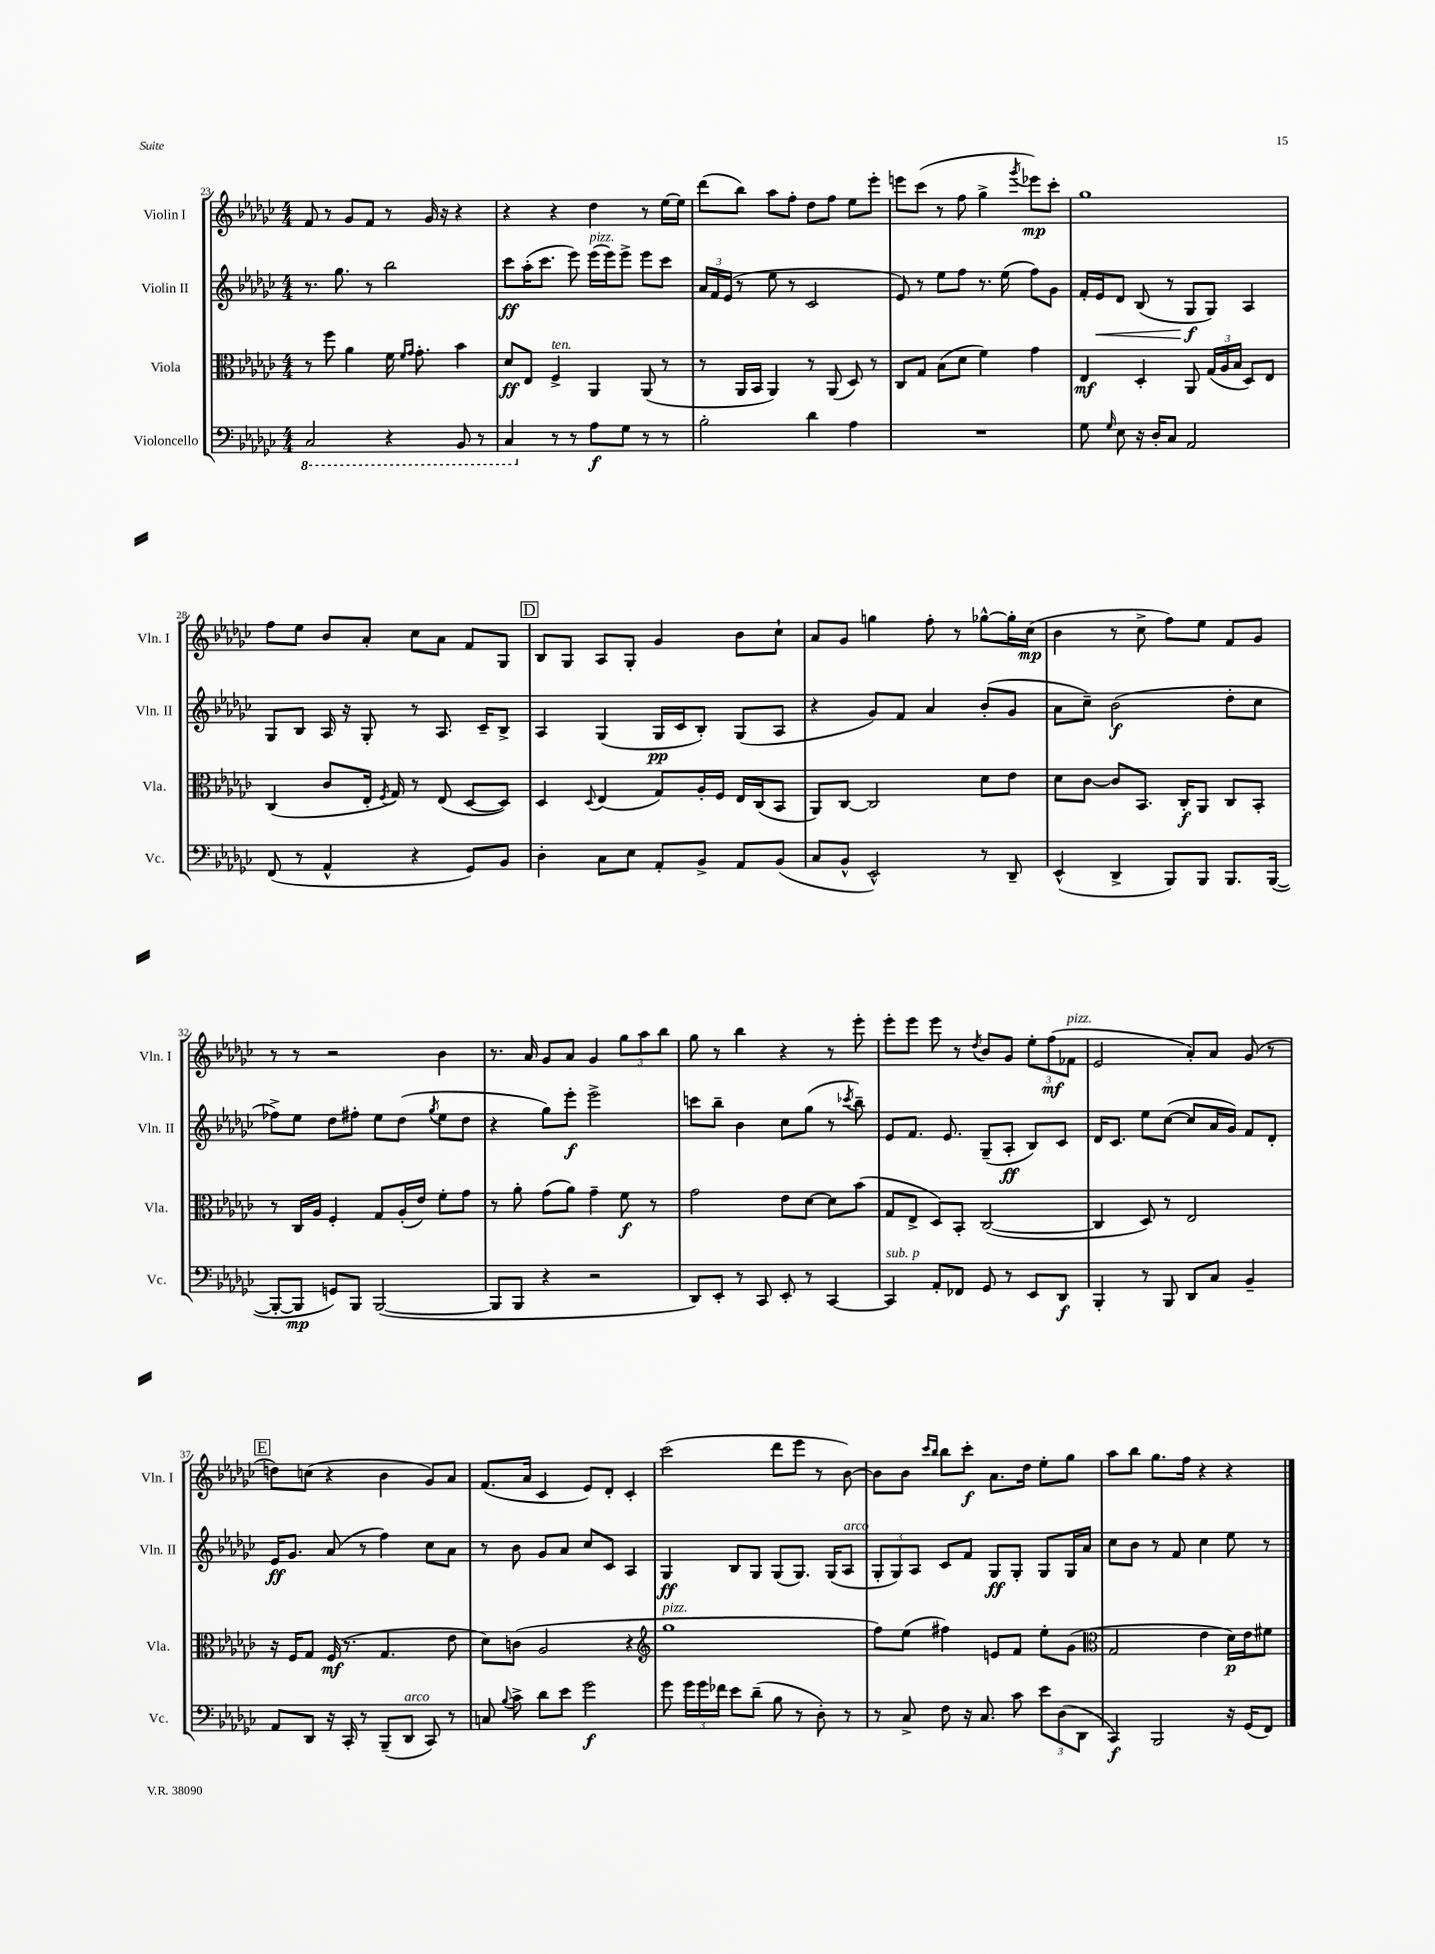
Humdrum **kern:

**kern	**kern	**kern	**kern
*staff4	*staff3	*staff2	*staff1
*clefF4	*clefC3	*clefG2	*clefG2
*k[b-e-a-d-g-c-]	*k[b-e-a-d-g-c-]	*k[b-e-a-d-g-c-]	*k[b-e-a-d-g-c-]
*M4/4	*M4/4	*M4/4	*M4/4
2CC-/	8r	8.r	8f/
.	8ff\	.	8r
.	.	8.gg-\	.
.	4a-\	.	8g-/L
.	.	8r	8f/J
4r	16f\	2bb-\	8r
.	16qqf/LL	.	.
.	16qqg-/JJ	.	.
.	8.g-'\	.	.
.	.	.	16g-/
.	.	.	16r
8BBB-/	4b-\	.	4r
8r	.	.	.
=	=	=	=
4CC-/	8d-/L	8ccc-\L	4r
.	8E-/J	(16aa-'\K	.
.	.	8.ccc-\J	.
8r	4F^/	.	4r
8r	.	8eee-\)	.
8A-\L	4AA-/	(16eee-\LL	4dd-\
.	.	16eee-\J)	.
8G-\J	.	8eee-^\J	.
8r	(8AA-/	8eee-\L	8r
8r	8r	8ccc-\J	[16ee-\LL
.	.	.	16ee-\]JJ
=	=	=	=
2B-'\	8r	24a-/LL	(8ddd-\L
.	.	24f/	.
.	.	(24e-/JJ	.
.	16AA-/LL	8r	8bb-\J)
.	16BB-/JJ	.	.
.	4AA-/)	8ee-\	8aa-\L
.	.	8r	8ff'\J
4d-\	8r	2c-/	8dd-\L
.	(8AA-/	.	8ff\J
4A-\	8D-/)	.	8ee-\L
.	8r	.	8eee-'\J
=	=	=	=
1r	8C-/L	8e-/)	8eee\L
.	8G-/J	8r	(8ccc-\J
.	(8B-\L	8ee-\L	8r
.	8d-\J	8ff\J	8ff\
.	4f\)	8.r	4gg-^\
.	.	(16ee-\	.
.	.	.	8qggg-/
.	4g-\	8ff\L)	8eee-\L)
.	.	8g-\J	8ccc-'\J
=	=	=	=
8G-\	4E-/	16f'/LL	1gg-
.	.	16e-/J	.
16qqG-/	.	.	.
8E-\	.	8d-/J	.
16r	4D-'/	(8B-/	.
16D-'/LK	.	.	.
8C-/J	.	8r	.
2AA-/	8AA-/	8G-/L	.
.	(24G-/LL	8G-/J)	.
.	24A-/	.	.
.	24B-/JJ	.	.
.	8D-/L)	4A-/	.
.	8E-/J	.	.
=	=	=	=
(8FF/	(4C-/	8G-/L	8ff\L
8r	.	8B-/J	8ee-\J
4AA-^^/	8c-/L	16A-/	8b-/L
.	.	16r	.
.	16E-'/Jk	8G-'/	8a-'/J
.	8qF/	.	.
.	16G-/)	.	.
4r	8r	8r	8cc-\L
.	(8E-/	8.A-/	8a-\J
8GG-/L)	[8D-/L	.	8f/L
.	.	16c-~/LK	.
8BB-/J	8D-/]J)	8B-^/J	8G-/J
=	=	=	=
4D-'\	4D-/	4A-/	8B-/L
.	.	.	8G-/J
.	8qqD-/	.	.
8C-\L	(4E-/	(4G-/	8A-/L
8E-\J	.	.	8G-'/J
8AA-'/L	8G-/L)	16G-/LL	4g-/
.	.	16c-/J	.
8BB-^/J	16A-'/L	8B-'/J)	.
.	16F/JJ	.	.
8AA-/L	16E-/LL	(8G-/L	8b-\L
.	(16C-/J	.	.
(8BB-/J	8BB-/J	8A-/J	8cc-`\J
=	=	=	=
8C-/L	8AA-/L)	4r	8a-/L
8BB-^^/J	[8C-/J	.	8g-/J
2EE-^^/)	2C-/]	8g-/L)	4gg\
.	.	8f/J	.
.	.	4a-/	8ff'\
.	.	.	8r
8r	8d-\L	(8b-'/L	[8gg-^^\L
8DD-~/	8e-\J	8g-/J	16gg-'\]L
.	.	.	(16cc-\JJ
=	=	=	=
(4EE-^^/	8d-\L	8a-\L	4b-\
.	[8c-\J	8cc-~\J)	.
4DD-^/	8c-/]L	(2b-\	8r
.	8.BB-/J	.	8cc-^\
8BBB-/L)	.	.	8ff\L)
.	16C-'/LK	.	.
8BBB-/J	8AA-/J	.	8ee-\J
8.BBB-/L	8C-/L	8dd-'\L	8f/L
.	8BB-'/J	8cc-\J	8g-/J
([16BBB-/Jk	.	.	.
=	=	=	=
8BBB-'/_L	8r	8ff-^\L)	8r
8BBB-/]J	16C-/LL	8ee-\J	8r
.	16A-/JJ	.	.
8GG/L)	4F'/	8dd-\L	2r
8BBB-/J	.	8ff#'\J	.
([2BBB-/	8G-/L	8ee-\L	.
.	(16A-'/L	(8dd-\J	.
.	16e-/JJ)	.	.
.	.	8qgg-/	.
.	8f'\L	8ee-\L	4b-\
.	8g-\J	8dd-\J	.
=	=	=	=
8BBB-/]L	8r	4r	8.r
8BBB-/J	8a-'\	.	.
.	.	.	16a-/
4r	(8g-\L	8gg-\L)	8g-/L
.	8a-\J)	8eee-'\J	8a-/J
2r	4g-~\	2eee-^\	4g-/
.	8f\	.	12gg-\L
.	.	.	12aa-\
.	8r	.	.
.	.	.	12bb-\J
=	=	=	=
8DD-/L)	2g-\	8ccc\L	8gg-\
8EE-'/J	.	8bb-~\J	8r
8r	.	4b-\	4bb-\
8CC-/	.	.	.
8EE-'/	8e-\L	8cc-\L	4r
8r	[8d-\J	(8gg-\J	.
[4CC-/	8d-\]L	8r	8r
.	.	8qccc-/	.
.	(8b-\J	8bb-~\)	8eee-'\
=	=	=	=
4CC-/]	8G-/L	8e-/L	8eee-'\L
.	8E-^/J	8.f/J	8eee-\J
8AA-'/L	8D-/L)	.	8eee-\
.	.	8.e-/	.
8FF-/J	8BB-'/J	.	8r
.	.	.	8qdd-/
8GG-/	([2C-/	(8G-~/L	8b-/L
8r	.	8A-'/J	8g-/J
8EE-/L	.	8B-/L)	12ee-'\L
.	.	.	(12ff\
8DD-/J	.	8c-/J	.
.	.	.	12f-\J
=	=	=	=
4BBB-'/	4C-/]	16d-/LK	2e-/
.	.	8.c-/J	.
8r	8D-/)	8ee-\L	.
8BBB-/	8r	([8cc-\J	.
8DD-/L	2E-/	8cc-/]L	8a-'/L)
8C-/J	.	16a-/L	8a-/J
.	.	16g-/JJ)	.
4BB-~/	.	8f/L	(8g-/
.	.	8d-'/J	8r
=	=	=	=
8AA-/L	16r	16e-/LK	8dd\L)
.	16F/LK	8.g-/J	.
8DD-/J	8G-/J	.	(8cc\J
16r	(16F/	(8a-/	4r
16CC-'/	8.r	.	.
8r	.	8r	.
(8BBB-~/L	4.G-/	4ff\)	4b-\
8DD-/J	.	.	.
8CC-/)	.	8cc-\L	8g-/L)
8r	8e-\	8a-\J	8a-/J
=	=	=	=
8C/	8d-\L)	8r	(8.f/L
8qqB-/	.	.	.
8c-^\	(8c\J	8b-\	.
.	.	.	16a-/Jk
8d-\L	2A-/	8g-/L	4c-/
8e-\J	.	8a-/J	.
2g-\	.	8cc-/L	8e-/L)
.	.	8c-/J	8d-'/J
.	4r	4A-/	4c-'/
=	=	=	=
*	*clefG2	*	*
8g-\	1gg-	4G-/	(2ccc-\
24g-\LL	.	.	.
24g-\	.	.	.
24f-\JJ	.	.	.
8e-\L	.	8B-/L	.
(8d-~\J	.	8G-/J	.
8B-\	.	(8G-/L	8ddd-\L
8r	.	8.G-/J)	8eee-\J
8D-'\)	.	.	8r
.	.	(16G-/LK	.
8r	.	8A-/J	[8b-\)
=	=	=	=
8r	8ff\L)	12G-'/L	8b-\]L
.	.	12G-/)	.
8C-^/	(8ee-\J	.	8b-\J
.	.	12A-/J	.
.	.	.	16qqccc-/LL
.	.	.	16qqbb-/JJ
8F\	4ff#\)	8c-/L	8bb-\L
16r	.	8f/J	8ccc-'\J
8.C-/	.	.	.
.	8e/L	8G-/L	8.a-\L
8c-\	8f/J	8G-'/J	.
.	.	.	16dd-\Jk
12e-\L	8ee-'\L	8G-/L	8ee-'\L
(12D-\	.	.	.
.	(8g-\J	16G-/L	8gg-\J
12DD-\J	.	.	.
.	.	16a-/JJ	.
=	=	=	=
*	*clefC3	*	*
4CC-/)	2G-/	8cc-\L	8aa-\L
.	.	8b-\J	8bb-\J
2BBB-/	.	8r	8.gg-\L
.	.	8f/	.
.	.	.	16ff\Jk
.	4e-\	4cc-\	4r
16r	16d-\LL)	8ee-\	4r
(16GG-/LK	16e-\J	.	.
8FF/J)	8f#\J	8r	.
==	==	==	==
*-	*-	*-	*-
